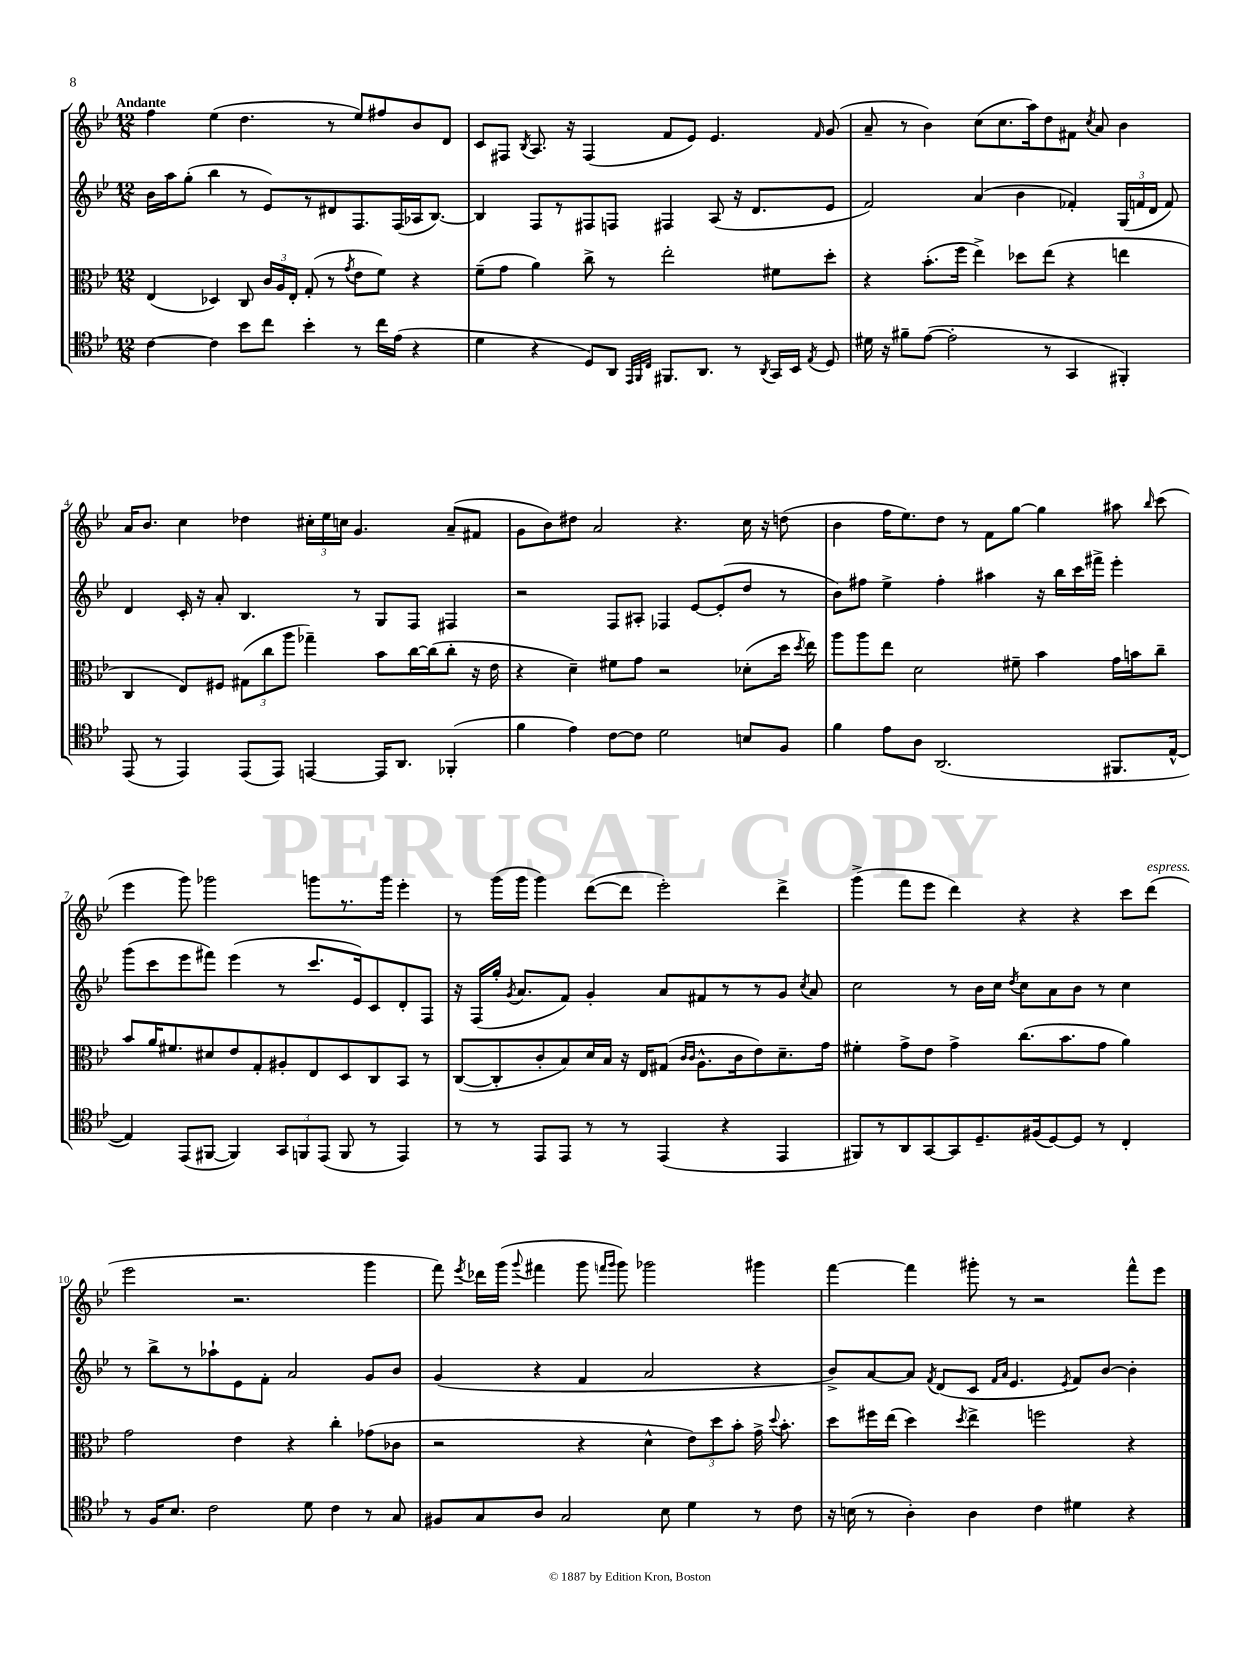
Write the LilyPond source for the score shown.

<<
\new StaffGroup <<
\new Staff = "s0" {
    \clef treble \key bes \major \numericTimeSignature \time 12/8 \tempo "Andante"
    \autoBeamOff f''4 ees''4( d''4. r8 ees''8[) fis''8 bes'8 d'8] |
    c'8[ fis8] \acciaccatura { bes8 } a8. r16 fis4( f'8[ ees'8]) ees'4. \grace { f'16 } g'8( |
    a'8-- r8 bes'4) c''8[( c''8. a''16) d''8 fis'8] \acciaccatura { c''8 } a'8 bes'4 |
    a'16[ bes'8.] c''4 des''4 \tuplet 3/2 { cis''16[-. ees''16 c''16] } g'4. a'8[--( fis'8] |
    g'8[ bes'8) dis''8] a'2 r4. c''16 r16 d''8( |
    bes'4 f''16[ ees''8.) d''8] r8 f'8[ g''8]~ g''4 ais''8 \grace { bes''16 } c'''8( |
    ees'''4 g'''8) ges'''2 g'''8[ r8. g'''16] ees'''4-. |
    r8 g'''16[( g'''16] g'''4) d'''8[~( d'''8] ees'''2-.) d'''4-> |
    g'''4->( f'''8[ ees'''8] d'''4) r4 r4 c'''8[ d'''8]^\markup { \italic "espress." }( |
    ees'''2 r2. g'''4 |
    f'''8) \acciaccatura { ees'''8 } des'''16[ g'''16]( \appoggiatura { g'''8 } fis'''4 g'''8 \grace { f'''16[ g'''16] } g'''8) ges'''2 gis'''4 |
    f'''4~ f'''4 gis'''8-. r8 r2 f'''8[-^ ees'''8] \bar "|." |
}
\new Staff = "s1" {
    \clef treble \key bes \major \numericTimeSignature \time 12/8
    \autoBeamOff bes'16[ a''16 g''8]-.( bes''4 r8 ees'8[) r8 dis'8 f8. f16( aes16 bes8.]~) |
    bes4 f8[ r8 fis8 f8] fis4 a8( r16 d'8.[ ees'8] |
    f'2) a'4( bes'4 fes'4-.) \tuplet 3/2 { g16[( f'16 d'16] } f'8) |
    d'4 c'16-. r16 a'8-. bes4. r8 g8[ f8] fis4 |
    r2 f8[ ais8]-. fes4 ees'8[~ ees'8-.( d''8] r8 |
    bes'8[) fis''8] ees''4-> fis''4-. ais''4 r16 bes''16[ c'''16 fis'''16]-> ees'''4-. |
    g'''8[( c'''8 ees'''8 fis'''8]) ees'''4( r8 c'''8.[ ees'16) c'8 d'8-. f8] |
    r16 f16[( g''16]-. \acciaccatura { g'8 } a'8.[ f'8]) g'4-. a'8[ fis'8 r8 r8 g'8] \acciaccatura { c''8 } a'8 |
    c''2 r8 bes'16[ c''16] \acciaccatura { d''8 } c''8[ a'8 bes'8] r8 c''4 |
    r8 bes''8[-> r8 aes''8-! ees'8 f'8]-. a'2 g'8[ bes'8] |
    g'4( r4 f'4 a'2 r4 |
    bes'8[->) a'8~ a'8] \acciaccatura { f'8 } d'8[( c'8] \grace { f'16[ a'16] } ees'4. \acciaccatura { ees'8 } f'8[) bes'8]~ bes'4-. \bar "|." |
}
\new Staff = "s2" {
    \clef alto \key bes \major \numericTimeSignature \time 12/8
    \autoBeamOff ees4( des4) c8 \tuplet 3/2 { c'16[ a16 ees16]-. } g8-.( r8 \acciaccatura { g'8 } ees'8[ f'8]) r4 |
    f'8[--( g'8] a'4) c''8-> r8 ees''2-. fis'8[ d''8]-. |
    r4 bes'8.[-.( f''16] ees''4->) des''8[ ees''8]( r4 e''4 |
    c4 ees8[) fis8] \tuplet 3/2 { gis8[( c''8 a''8] } ges''4--) bes'8[ c''16~ c''16( c''8]-. r16 ees'16 |
    r4 d'4--) fis'8[ g'8] r2 des'8[-.( d''16] \acciaccatura { d''8 } ees''16) |
    a''8[ a''8 ees''8] d'2 fis'8-- bes'4 g'16[ b'16 c''8]-- |
    bes'8[ a'16 fis'8. dis'8 ees'8 g8-. ais8-. ees8 d8 c8 bes,8] r8 |
    c8[~( c8-. c'8-. bes8) d'16 bes16] r16 ees16[ gis8]( \grace { c'16[ c'16] } a8.[-^ c'16 ees'8) d'8.-- g'16] |
    fis'4-. g'8[-> ees'8] g'4-> c''8.[( bes'8. g'8] a'4) |
    g'2 ees'4 r4 c''4-. ges'8[( ces'8] |
    r2 r4 d'4-^ \tuplet 3/2 { ees'8[) d''8 bes'8]-. } g'16-> \appoggiatura { d''8 } bes'8.-. |
    d''8[ fis''16 ees''16]( d''4) \acciaccatura { d''8 } ees''4-> f''2 r4 \bar "|." |
}
\new Staff = "s3" {
    \clef tenor \key bes \major \numericTimeSignature \time 12/8
    \autoBeamOff c'4~ c'4 bes'8[ c''8] bes'4-. r8 c''16[ ees'16]( r4 |
    d'4 r4 d8[) a,8] \grace { ees,32[ f,32 c32] } fis,8.[ a,8.] r8 \acciaccatura { a,8 } g,16[ bes,16] \acciaccatura { ees8 } d8 |
    dis'16 r16 fis'8[-- ees'8]~( ees'2-. r8 g,4 fis,4-.) |
    ees,8( r8 ees,4) ees,8[( ees,8]) e,4~ e,16[ a,8.] fes,4-.( |
    f'4 ees'4) c'8[~ c'8] d'2 b8[ f8] |
    f'4 ees'8[ a8] a,2.( fis,8.[ ees16]~-^ |
    ees4) ees,8[( fis,8]~ fis,4) \tuplet 3/2 { g,8[ f,8 ees,8]( } f,8 r8 ees,4) |
    r8 r8 ees,8[ ees,8] r8 r8 ees,4( r4 ees,4 |
    fis,8[) r8 a,8 g,8~ g,8 d8.-- fis16( d8~) d8] r8 c4-. |
    r8 f16[ bes8.] c'2 d'8 c'4 r8 g8 |
    fis8[ g8 a8] g2 bes8 d'4 r8 c'8 |
    r16 b16( r8 a4-.) a4 c'4 dis'4 r4 \bar "|." |
}
>>
>>
